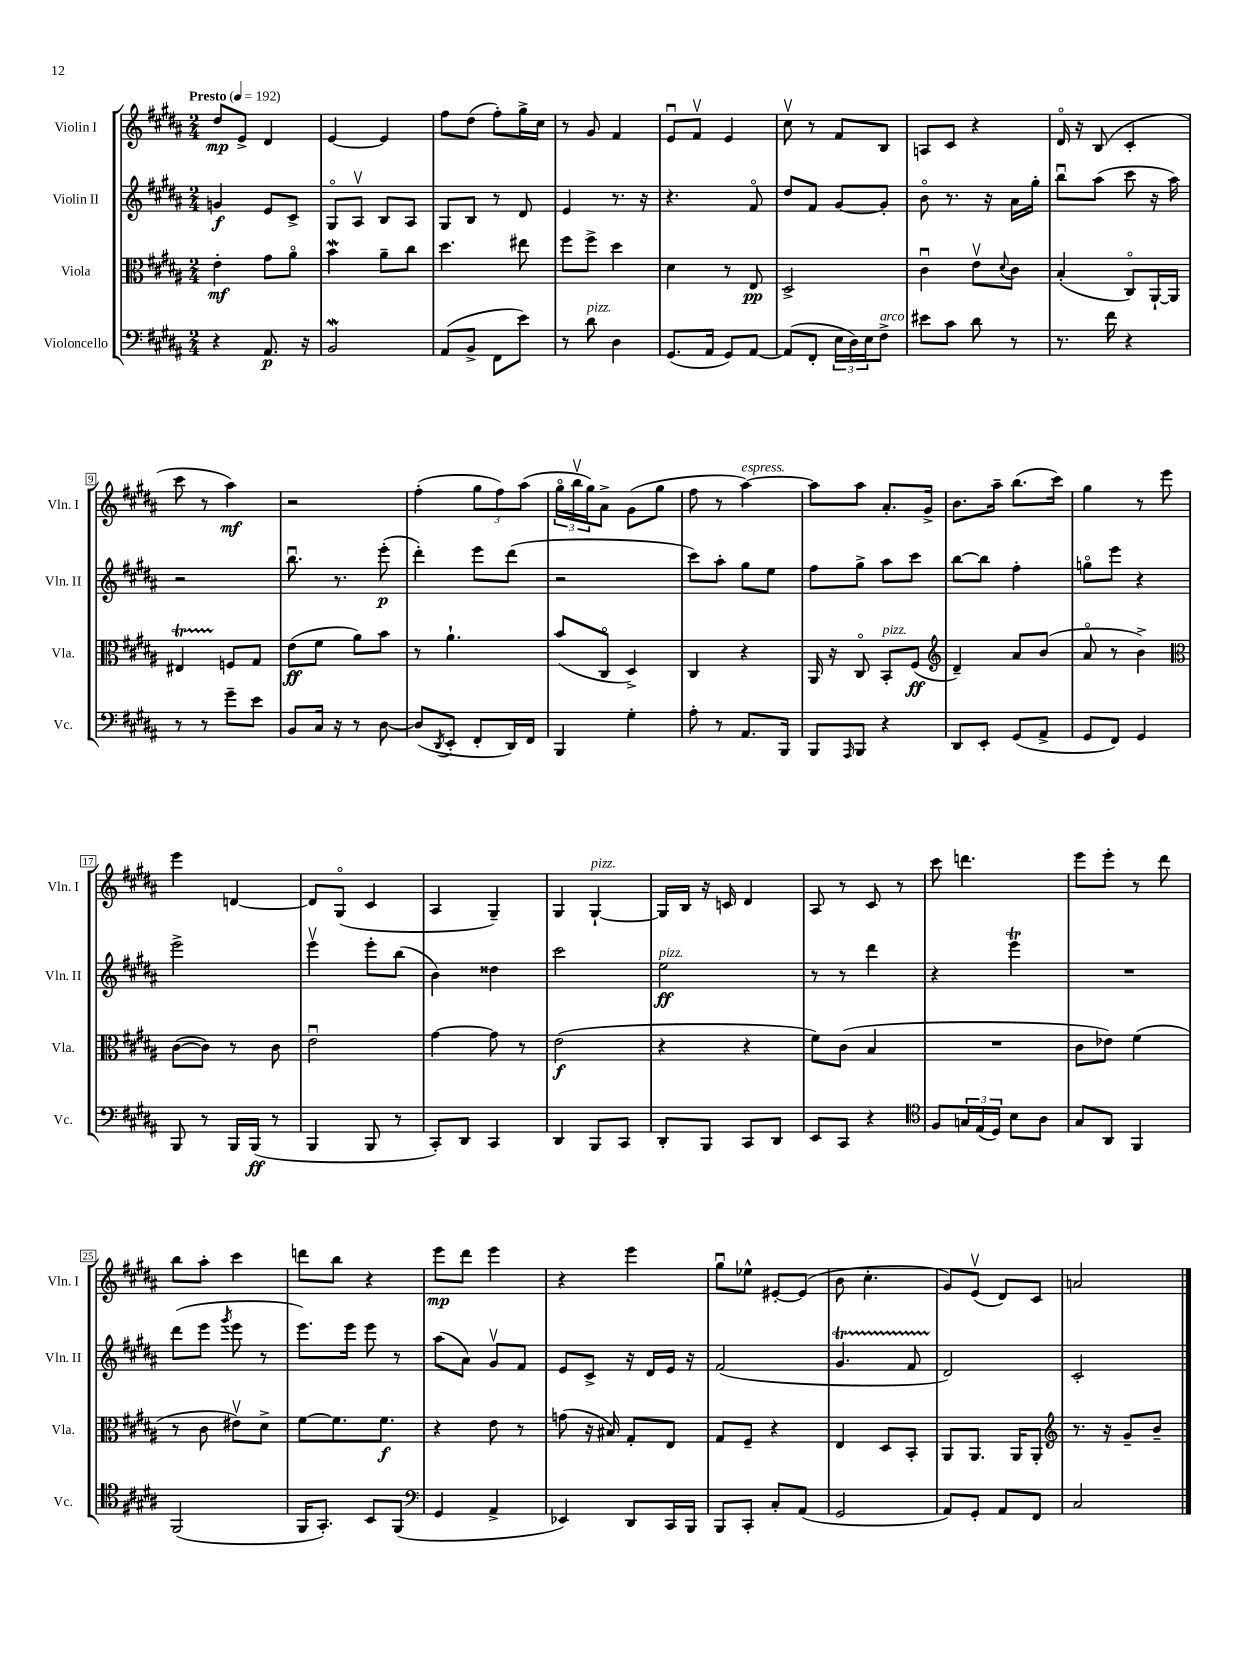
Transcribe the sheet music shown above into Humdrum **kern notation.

**kern	**dynam	**kern	**dynam	**kern	**dynam	**kern	**dynam
*part4	*part4	*part3	*part3	*part2	*part2	*part1	*part1
*staff4	*staff4	*staff3	*staff3	*staff2	*staff2	*staff1	*staff1
*I"Violoncello	*	*I"Viola	*	*I"Violin II	*	*I"Violin I	*
*I'Vc.	*	*I'Vla.	*	*I'Vln. II	*	*I'Vln. I	*
*clefF4	*	*clefC3	*	*clefG2	*	*clefG2	*
*k[f#c#g#d#a#]	*	*k[f#c#g#d#a#]	*	*k[f#c#g#d#a#]	*	*k[f#c#g#d#a#]	*
*M2/4	*	*M2/4	*	*M2/4	*	*M2/4	*
*MM192	*	*MM192	*	*MM192	*	*MM192	*
=1	=1	=1	=1	=1	=1	=1	=1
!	!	!	!	!	!	!LO:TX:a:B:t=Presto	!
4r	.	4e'\	mf	4gn/	f	8dd#/L	mp
.	.	.	.	.	.	8e^/J	.
8.AA#/	p	8g#\L	.	8e/L	.	4d#/	.
.	.	8a#\J	.	8c#^/J	.	.	.
16r	.	.	.	.	.	.	.
=2	=2	=2	=2	=2	=2	=2	=2
2BBw/	.	4bw\	.	8G#/L	.	[4e/	.
.	.	.	.	8A#v/J	.	.	.
.	.	8a#~\L	.	8B/L	.	4e/]	.
.	.	8cc#\J	.	8A#/J	.	.	.
=3	=3	=3	=3	=3	=3	=3	=3
(8AA#/L	.	4.dd#\	.	8G#/L	.	8ff#\L	.
8BB^/J	.	.	.	8B/J	.	(8dd#\J	.
8FF#\L	.	.	.	8r	.	8ff#'\L)	.
8e\J)	.	8ee#X\	.	8d#/	.	16gg#^\L	.
.	.	.	.	.	.	16cc#\JJ	.
=4	=4	=4	=4	=4	=4	=4	=4
8r	.	8ff#\L	.	4e/	.	8r	.
!LO:TX:a:i:t=pizz.	!	!	!	!	!	!	!
8d#\	.	8ff#^\J	.	.	.	8g#/	.
4D#\	.	4dd#\	.	8.r	.	4f#/	.
.	.	.	.	16r	.	.	.
=5	=5	=5	=5	=5	=5	=5	=5
(8.GG#/L	.	4d#\	.	4.r	.	8eu/L	.
.	.	.	.	.	.	8f#v/J	.
16AA#/Jk	.	.	.	.	.	.	.
8GG#/L)	.	8r	.	.	.	4e/	.
[8AA#/J	.	8E/	pp	8f#/	.	.	.
=6	=6	=6	=6	=6	=6	=6	=6
(8AA#/L]	.	2D#^/	.	8dd#/L	.	8cc#v\	.
8FF#'/J	.	.	.	8f#/J	.	8r	.
24E\LL	.	.	.	[8g#/L	.	8f#/L	.
24D#\)	.	.	.	.	.	.	.
24E\J	.	.	.	.	.	.	.
!LO:TX:a:i:t=arco	!	!	!	!	!	!	!
8F#^\J	.	.	.	8g#'/J]	.	8B/J	.
=7	=7	=7	=7	=7	=7	=7	=7
8e#X\L	.	4c#u\	.	8b\	.	8An/L	.
8c#\J	.	.	.	8.r	.	8c#/J	.
8d#\	.	8ev\L	.	.	.	4r	.
.	.	.	.	16r	.	.	.
.	.	8qqd#/	.	.	.	.	.
8r	.	8c#\J	.	16a#\LL	.	.	.
.	.	.	.	16gg#'\JJ	.	.	.
=8	=8	=8	=8	=8	=8	=8	=8
8.r	.	(4B'/	.	8bbu\L	.	16d#/	.
.	.	.	.	.	.	16r	.
.	.	.	.	(8aa#\J	.	(8B/	.
16f#\	.	.	.	.	.	.	.
4r	.	8C#/L)	.	8ccc#\	.	4c#'/	.
.	.	[16AA#`/L	.	16r	.	.	.
.	.	16AA#/JJ]	.	16aa#\)	.	.	.
!!LO:LB:g=z
=9	=9	=9	=9	=9	=9	=9	=9
8r	.	4E#Xt/	.	2r	.	8ccc#\	.
8r	.	.	.	.	.	8r	.
8g#~\L	.	8Fn/L	.	.	.	4aa#\)	mf
8e\J	.	8G#/J	.	.	.	.	.
=10	=10	=10	=10	=10	=10	=10	=10
8BB/L	.	(8e\L	ff	8.bbu\	.	2r	.
16C#/Jk	.	8f#\J	.	.	.	.	.
16r	.	.	.	8.r	.	.	.
8r	.	8a#\L)	.	.	.	.	.
[8D#\	.	8b\J	.	(8eee'\	p	.	.
=11	=11	=11	=11	=11	=11	=11	=11
(8D#/L]	.	8r	.	4ddd#'\)	.	(4ff#'\	.
8qDD#/	.	.	.	.	.	.	.
8EE'/J	.	4.a#`\	.	.	.	.	.
8FF#'/L	.	.	.	8eee\L	.	12gg#\L	.
.	.	.	.	.	.	12ff#\)	.
16DD#/L)	.	.	.	(8ddd#\J	.	.	.
.	.	.	.	.	.	(12aa#\J	.
16FF#/JJ	.	.	.	.	.	.	.
=12	=12	=12	=12	=12	=12	=12	=12
4BBB/	.	(8b/L	.	2r	.	24gg#\LL	.
.	.	.	.	.	.	24bbv\	.
.	.	.	.	.	.	24gg#\J)	.
.	.	8C#/J	.	.	.	8a#^\J	.
4G#'\	.	4D#^/)	.	.	.	(8g#\L	.
.	.	.	.	.	.	8gg#\J	.
=13	=13	=13	=13	=13	=13	=13	=13
8A#'\	.	4C#/	.	8ccc#\L)	.	8ff#\	.
8r	.	.	.	8aa#'\J	.	8r	.
!	!	!	!	!	!	!LO:TX:a:i:t=espress.	!
8.AA#/L	.	4r	.	8gg#\L	.	[4aa#\)	.
.	.	.	.	8ee\J	.	.	.
16BBB/Jk	.	.	.	.	.	.	.
=14	=14	=14	=14	=14	=14	=14	=14
8BBB/L	.	16AA#/	.	8ff#\L	.	8aa#\L]	.
.	.	16r	.	.	.	.	.
16qqAAA#/	.	.	.	.	.	.	.
8BBB/J	.	8C#/	.	8gg#^\J	.	8aa#\J	.
!	!	!LO:TX:a:i:t=pizz.	!	!	!	!	!
4r	.	8BB'/L	.	8aa#\L	.	8.a#'/L	.
.	.	(8F#/J	ff	8ccc#\J	.	.	.
.	.	.	.	.	.	16g#^/Jk	.
=15	=15	=15	=15	=15	=15	=15	=15
*	*	*clefG2	*	*	*	*	*
8DD#/L	.	4d#~/)	.	[8bb\L	.	8.b\L	.
8EE'/J	.	.	.	8bb\J]	.	.	.
.	.	.	.	.	.	16aa#~\Jk	.
(8GG#/L	.	8a#/L	.	4ff#'\	.	(8.bb\L	.
8AA#^/J	.	(8b/J	.	.	.	.	.
.	.	.	.	.	.	16ccc#\Jk)	.
=16	=16	=16	=16	=16	=16	=16	=16
8GG#/L	.	8a#/	.	8ggn\L	.	4gg#\	.
8FF#/J)	.	8r	.	8eee\J	.	.	.
4GG#/	.	4b^\)	.	4r	.	8r	.
.	.	.	.	.	.	8eee\	.
!!LO:LB:g=z
=17	=17	=17	=17	=17	=17	=17	=17
*	*	*clefC3	*	*	*	*	*
8BBB/	.	([8c#\L	.	2eee^\	.	4eee\	.
8r	.	8c#\J])	.	.	.	.	.
16BBB/LL	.	8r	.	.	.	[4dn/	.
(16BBB/JJ	ff	.	.	.	.	.	.
8r	.	8c#\	.	.	.	.	.
=18	=18	=18	=18	=18	=18	=18	=18
4BBB/	.	2eu\	.	4eeev\	.	8d/L]	.
.	.	.	.	.	.	(8G#/J	.
8BBB/	.	.	.	8eee'\L	.	4c#/	.
8r	.	.	.	(8bb\J	.	.	.
=19	=19	=19	=19	=19	=19	=19	=19
8CC#'/L)	.	[4g#\	.	4b\)	.	4A#/	.
8DD#/J	.	.	.	.	.	.	.
4CC#/	.	8g#\]	.	4dd##X\	.	4G#~/)	.
.	.	8r	.	.	.	.	.
=20	=20	=20	=20	=20	=20	=20	=20
4DD#/	.	(2e\	f	2ccc#\	.	4G#/	.
!	!	!	!	!	!	!LO:TX:a:i:t=pizz.	!
8BBB/L	.	.	.	.	.	[4G#`/	.
8CC#/J	.	.	.	.	.	.	.
=21	=21	=21	=21	=21	=21	=21	=21
!	!	!	!	!LO:TX:a:i:t=pizz.	!	!	!
8DD#'/L	.	4r	.	2ee\	ff	16G#/LL]	.
.	.	.	.	.	.	16B/JJ	.
8BBB/J	.	.	.	.	.	16r	.
.	.	.	.	.	.	16cn/	.
8CC#/L	.	4r	.	.	.	4d#/	.
8DD#/J	.	.	.	.	.	.	.
=22	=22	=22	=22	=22	=22	=22	=22
8EE/L	.	8f#\L)	.	8r	.	8A#/	.
8CC#/J	.	(8c#\J	.	8r	.	8r	.
4r	.	4B/	.	4ddd#\	.	8c#/	.
.	.	.	.	.	.	8r	.
=23	=23	=23	=23	=23	=23	=23	=23
*clefC4	*	*	*	*	*	*	*
8F#/L	.	2r	.	4r	.	8ccc#\	.
24Gn/L	.	.	.	.	.	4.dddn\	.
(24E/	.	.	.	.	.	.	.
24D#/JJ)	.	.	.	.	.	.	.
8B\L	.	.	.	4eeeT\	.	.	.
8A#\J	.	.	.	.	.	.	.
=24	=24	=24	=24	=24	=24	=24	=24
8G#/L	.	8c#\L	.	2r	.	8eee\L	.
8AA#/J	.	8e-X\J)	.	.	.	8eee'\J	.
4FF#/	.	(4f#\	.	.	.	8r	.
.	.	.	.	.	.	8ddd#\	.
!!LO:LB:g=z
=25	=25	=25	=25	=25	=25	=25	=25
(2FF#/	.	8r	.	(8ddd#\L	.	8bb\L	.
.	.	8c#\	.	8eee\J	.	8aa#'\J	.
.	.	.	.	8qggg#/	.	.	.
.	.	8e#Xv\L)	.	8eee\	.	4ccc#\	.
.	.	8d#^\J	.	8r	.	.	.
=26	=26	=26	=26	=26	=26	=26	=26
16FF#/KL	.	[8f#\L	.	8.eee\L)	.	8dddn\L	.
8.GG#'/J)	.	.	.	.	.	.	.
.	.	8.f#\]	.	.	.	8bb\J	.
.	.	.	.	16eee\Jk	.	.	.
8BB/L	.	.	.	8eee\	.	4r	.
.	.	8.f#\J	f	.	.	.	.
(8FF#/J	.	.	.	8r	.	.	.
=27	=27	=27	=27	=27	=27	=27	=27
*clefF4	*	*	*	*	*	*	*
4GG#/	.	4r	.	(8aa#\L	.	8eee\L	mp
.	.	.	.	8a#\J)	.	8ddd#\J	.
4AA#^/	.	8e\	.	8g#v/L	.	4eee\	.
.	.	8r	.	8f#/J	.	.	.
=28	=28	=28	=28	=28	=28	=28	=28
4EE-X/)	.	(8gn\	.	8e/L	.	4r	.
.	.	16r	.	8c#^/J	.	.	.
.	.	16B#X/)	.	.	.	.	.
8DD#/L	.	8G#'/L	.	16r	.	4eee\	.
.	.	.	.	16d#/LL	.	.	.
16CC#/L	.	8E/J	.	16e/JJ	.	.	.
16BBB/JJ	.	.	.	16r	.	.	.
=29	=29	=29	=29	=29	=29	=29	=29
8BBB/L	.	8G#/L	.	(2f#/	.	8gg#u\L	.
8CC#'/J	.	8F#~/J	.	.	.	8ee-X^^\J	.
8C#'/L	.	4r	.	.	.	[8e#X'/L	.
(8AA#/J	.	.	.	.	.	(8e#/J]	.
=30	=30	=30	=30	=30	=30	=30	=30
2GG#/	.	4E/	.	4.g#T/	.	8b\	.
.	.	.	.	.	.	4.cc#'\	.
.	.	8D#/L	.	.	.	.	.
.	.	8BB'/J	.	8f#TTT/	.	.	.
=31	=31	=31	=31	=31	=31	=31	=31
8AA#/L)	.	8AA#/L	.	2d#/)	.	8g#/L)	.
8GG#'/J	.	8.AA#/J	.	.	.	(8ev/J	.
8AA#/L	.	.	.	.	.	8d#/L)	.
.	.	16AA#/KL	.	.	.	.	.
8FF#/J	.	8AA#'/J	.	.	.	8c#/J	.
=32	=32	=32	=32	=32	=32	=32	=32
*	*	*clefG2	*	*	*	*	*
2C#/	.	8.r	.	2c#'/	.	2an/	.
.	.	16r	.	.	.	.	.
.	.	8g#~/L	.	.	.	.	.
.	.	8b~/J	.	.	.	.	.
==	==	==	==	==	==	==	==
*-	*-	*-	*-	*-	*-	*-	*-
